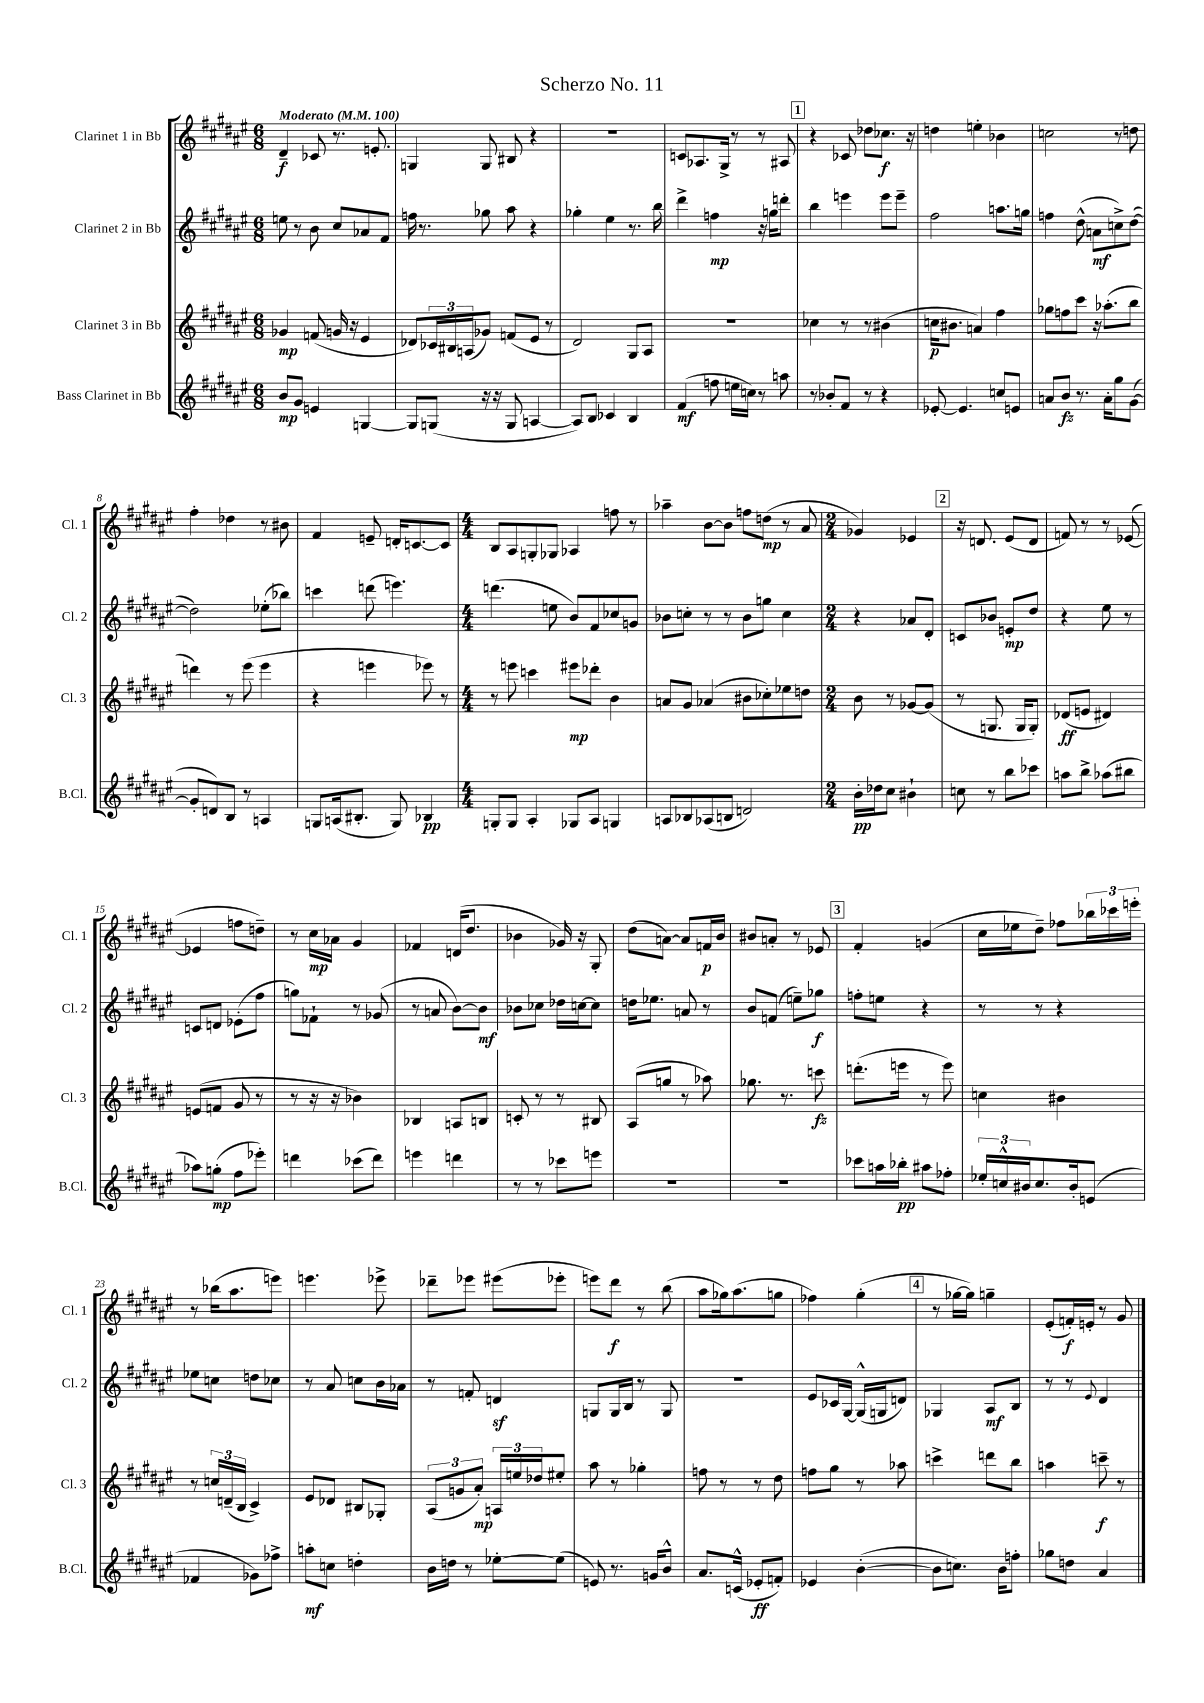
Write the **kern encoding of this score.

**kern	**dynam	**kern	**dynam	**kern	**dynam	**kern	**dynam
*part4	*part4	*part3	*part3	*part2	*part2	*part1	*part1
*staff4	*staff4	*staff3	*staff3	*staff2	*staff2	*staff1	*staff1
*I"Bass Clarinet in Bb	*	*I"Clarinet 3 in Bb	*	*I"Clarinet 2 in Bb	*	*I"Clarinet 1 in Bb	*
*I'B.Cl.	*	*I'Cl. 3	*	*I'Cl. 2	*	*I'Cl. 1	*
*clefG2	*	*clefG2	*	*clefG2	*	*clefG2	*
*k[f#c#g#d#a#e#]	*	*k[f#c#g#d#a#e#]	*	*k[f#c#g#d#a#e#]	*	*k[f#c#g#d#a#e#]	*
*M6/8	*	*M6/8	*	*M6/8	*	*M6/8	*
*MM100	*	*MM100	*	*MM100	*	*MM100	*
=1	=1	=1	=1	=1	=1	=1	=1
!	!	!	!	!	!	!LO:TX:a:B:t=Moderato	!
8b/L	mp	4g-X/	mp	8een\	.	4d#~/	f
8g#/J	.	.	.	8r	.	.	.
4en/	.	(8fn/	.	8b\	.	8c-X/	.
.	.	16gn/	.	8cc#/L	.	8.r	.
.	.	16r	.	.	.	.	.
[4Gn/	.	4e#/	.	8a-X/	.	.	.
.	.	.	.	.	.	8.en'/	.
.	.	.	.	8f#/J	.	.	.
=2	=2	=2	=2	=2	=2	=2	=2
8G/L]	.	8d-X/L)	.	16ffn\	.	4Gn/	.
.	.	.	.	8.r	.	.	.
(8Gn/J	.	24c-X/L	.	.	.	.	.
.	.	24B#X/	.	.	.	.	.
.	.	(24An/J	.	.	.	.	.
16r	.	8g-X/J)	.	8gg-X\	.	8G/	.
16r	.	.	.	.	.	.	.
8G/	.	(8fn/L	.	8aa#\	.	8B#X/	.
[4An/	.	8e#/J	.	4r	.	4r	.
.	.	8r	.	.	.	.	.
=3	=3	=3	=3	=3	=3	=3	=3
8A/L])	.	2d#/)	.	4gg-X'\	.	2.r	.
8B/J	.	.	.	.	.	.	.
4c-X/	.	.	.	4ee#\	.	.	.
4B/	.	8G#/L	.	8.r	.	.	.
.	.	8A#/J	.	.	.	.	.
.	.	.	.	16bb\	.	.	.
=4	=4	=4	=4	=4	=4	=4	=4
(4f#/	mf	2.r	.	4ddd#^\	.	8cn/L	.
.	.	.	.	.	.	8.A-X/	.
8ffn\	.	.	.	4ffn\	mp	.	.
.	.	.	.	.	.	16G#^/Jk	.
16een\LL	.	.	.	.	.	8r	.
16ccn\JJ)	.	.	.	.	.	.	.
8r	.	.	.	16r	.	8r	.
.	.	.	.	16ggn\KL	.	.	.
8aan\	.	.	.	8dddn'\J	.	8A#X/	.
!!LO:REH:place=s1:t=1
=5	=5	=5	=5	=5	=5	=5	=5
8r	.	4cc-X\	.	4bb\	.	4r	.
8b-X'/L	.	.	.	.	.	.	.
8f#/J	.	8r	.	4eeen\	.	8c-X/	.
8r	.	8r	.	.	.	8dd-X\L	.
4r	.	(4b#X\	.	8eee\L	.	8.cc-X\J	f
.	.	.	.	8eee~\J	.	.	.
.	.	.	.	.	.	16r	.
=6	=6	=6	=6	=6	=6	=6	=6
[8e-X'/	.	16ccn\KL	p	2ff#\	.	4ddn\	.
.	.	8.b#X\J	.	.	.	.	.
4.e-/]	.	.	.	.	.	.	.
.	.	4an/)	.	.	.	4een'\	.
8ccn/L	.	4ff#\	.	8.aan\L	.	4b-X\	.
8en/J	.	.	.	.	.	.	.
.	.	.	.	16ggn\Jk	.	.	.
=7	=7	=7	=7	=7	=7	=7	=7
8an/L	.	8gg-X\L	.	4ffn\	.	2ccn\	.
8b/J	fz	8ffn\	.	.	.	.	.
8.r	.	8ccc#\J	.	(8dd#^^\	.	.	.
.	.	16r	.	8an\L	mf	.	.
16a'\KL	.	(8.aa-X'\L	.	.	.	.	.
8gg#\	.	.	.	8ccn^\)	.	8r	.
([8g#\J	.	8bb\J	.	([8dd#\J	.	8ddn\	.
!!LO:LB:g=z
=8	=8	=8	=8	=8	=8	=8	=8
8g#'/L]	.	4dddn\)	.	2dd#\])	.	4ff#'\	.
8dn/)	.	.	.	.	.	.	.
8B/J	.	8r	.	.	.	4dd-X\	.
8r	.	(8eee#\	.	.	.	.	.
4An/	.	4eee#\	.	(8ee-X'\L	.	8r	.
.	.	.	.	8bb-X\J)	.	8b#X\	.
=9	=9	=9	=9	=9	=9	=9	=9
8Gn/L	.	4r	.	4cccn\	.	4f#/	.
(16An/k	.	.	.	.	.	.	.
8.B#X'/J	.	.	.	.	.	.	.
.	.	4eeen\	.	(8dddn\	.	8en~/	.
8G/)	.	.	.	4.eeen\)	.	16dn'/KL	.
.	.	.	.	.	.	[8.cn/	.
4B-X/	pp	8eee-X\)	.	.	.	.	.
.	.	8r	.	.	.	8c/J]	.
=10	=10	=10	=10	=10	=10	=10	=10
*M4/4	*	*M4/4	*	*M4/4	*	*M4/4	*
8Gn'/L	.	8r	.	(4.dddn\	.	8B/L	.
8G/J	.	8eeen\	.	.	.	8A#/	.
4A#'/	.	4cccn\	.	.	.	8Gn'/	.
.	.	.	.	8een\	.	8G-X/J	.
8G-X/L	.	8eee#X\L	mp	8b/L)	.	4A-X/	.
8A#/J	.	8ddd-X'\J	.	8f#/	.	.	.
4Gn/	.	4b\	.	8cc-X/	.	8ffn\	.
.	.	.	.	8gn/J	.	8r	.
=11	=11	=11	=11	=11	=11	=11	=11
8An/L	.	8an/L	.	8b-X\L	.	4aa-X~\	.
8B-X/	.	8g#/J	.	8ccn'\J	.	.	.
(8A-X/	.	(4a-X/	.	8r	.	[8b\L	.
8Bn/J	.	.	.	8r	.	8b\J]	.
2dn/)	.	8b#X\L	.	8b-\L	.	8ffn\L	.
.	.	8cc-X'\)	.	8ggn\J	.	(8ddn\J	mp
.	.	8ee-X\	.	4cc\	.	8r	.
.	.	8ddn\J	.	.	.	8a#/	.
=12	=12	=12	=12	=12	=12	=12	=12
*M2/4	*	*M2/4	*	*M2/4	*	*M2/4	*
16b'\LL	pp	8b\	.	4r	.	4g-X/)	.
16dd-X\J	.	.	.	.	.	.	.
8cc#\J	.	8r	.	.	.	.	.
4b#X`\	.	[8g-X/L	.	8a-X/L	.	4e-X/	.
.	.	(8g-/J]	.	8d#'/J	.	.	.
!!LO:REH:place=s1:t=2
=13	=13	=13	=13	=13	=13	=13	=13
8ccn\	.	8r	.	8cn/L	.	16r	.
.	.	.	.	.	.	8.dn/	.
8r	.	8.Gn/	.	8b-X/J	.	.	.
8bb\L	.	.	.	8en'/L	mp	(8e#/L	.
.	.	16G/KL	.	.	.	.	.
8ccc-X\J	.	8G'/J)	.	8dd#/J	.	8d/J	.
=14	=14	=14	=14	=14	=14	=14	=14
8aan\L	.	(8d-X/L	ff	4r	.	8fn/)	.
8bb^\J	.	8en/J	.	.	.	8r	.
(8aa-X\L	.	4d#X/)	.	8ee#\	.	8r	.
8bb#X\J	.	.	.	8r	.	([8e-X/	.
!!LO:LB:g=z
=15	=15	=15	=15	=15	=15	=15	=15
8aa-X\L)	.	(8en/L	.	8cn/L	.	4e-X/]	.
(8ggn'\J	mp	8fn/J	.	8dn/J	.	.	.
8ff#\L	.	8g#/	.	(8e-X'\L	.	8ffn\L	.
8eee-X'\J)	.	8r	.	8ff#\J	.	8ddn~\J)	.
=16	=16	=16	=16	=16	=16	=16	=16
4dddn\	.	8r	.	8ggn\L)	.	8r	.
.	.	16r	.	8f-X`\J	.	16cc#\LL	mp
.	.	16r	.	.	.	16a-X\JJ	.
(8ccc-X\L	.	4b-X\)	.	8r	.	4g#/	.
8ddd\J)	.	.	.	(8g-X/	.	.	.
=17	=17	=17	=17	=17	=17	=17	=17
4eeen\	.	4B-X/	.	8r	.	4f-X/	.
.	.	.	.	8an/	.	.	.
4dddn\	.	8An/L	.	[8b\L)	.	(16dn/KL	.
.	.	.	.	.	.	8.dd#/J	.
.	.	8Bn/J	.	8b\J]	mf	.	.
=18	=18	=18	=18	=18	=18	=18	=18
8r	.	8cn'/	.	8b-X\L	.	4b-X\	.
8r	.	8r	.	8cc-X\J	.	.	.
8ccc-X\L	.	8r	.	16dd-X\LL	.	16g-X/)	.
.	.	.	.	[16ccn\J	.	16r	.
8eeen\J	.	8B#X/	.	8cc\J]	.	8G#'/	.
=19	=19	=19	=19	=19	=19	=19	=19
2r	.	(8A#/L	.	16ddn\KL	.	(8dd#\L	.
.	.	.	.	8.ee-X\J	.	.	.
.	.	8ggn/J	.	.	.	[8an\J)	.
.	.	8r	.	8an/	.	8a/L]	.
.	.	8aa-X\)	.	8r	.	16fn/L	p
.	.	.	.	.	.	16b/JJ	.
=20	=20	=20	=20	=20	=20	=20	=20
2r	.	8.gg-X\	.	8b/L	.	8b#X/L	.
.	.	.	.	(8fn/J	.	8an'/J	.
.	.	8.r	.	.	.	.	.
.	.	.	.	8een~\L)	.	8r	.
.	.	8cccn\	fz	8gg-X\J	f	8e-X/	.
!!LO:REH:place=s1:t=3
=21	=21	=21	=21	=21	=21	=21	=21
8ccc-X\L	.	(8.dddn'\L	.	8ffn'\L	.	4f#'/	.
16aan\L	.	.	.	8een\J	.	.	.
16bb-X'\JJ	pp	16eeen\Jk	.	.	.	.	.
8aa#X\L	.	8r	.	4r	.	(4gn/	.
8ff-X'\J	.	8eee\)	.	.	.	.	.
=22	=22	=22	=22	=22	=22	=22	=22
24ee-X'/LL	.	4ccn\	.	8r	.	16cc#\LL	.
24ccn^^/	.	.	.	.	.	.	.
.	.	.	.	.	.	16ee-X\J	.
24b#X/J	.	.	.	.	.	.	.
8.cc/	.	.	.	8r	.	8dd#~\J)	.
.	.	4b#X\	.	4r	.	8ff-X\L	.
16b#'/k	.	.	.	.	.	.	.
(8en/J	.	.	.	.	.	24bb-X\L	.
.	.	.	.	.	.	24ccc-X\	.
.	.	.	.	.	.	24eeen'\JJ	.
!!LO:LB:g=z
=23	=23	=23	=23	=23	=23	=23	=23
4f-X/	.	8r	.	8ee-X\L	.	8r	.
.	.	24ccn/LL	.	8ccn\J	.	(16bb-X\KL	.
.	.	(24dn~/	.	.	.	.	.
.	.	.	.	.	.	8.aa#\	.
.	.	24B/JJ	.	.	.	.	.
8g-X\L)	.	4c#^/)	.	8ddn\L	.	.	.
8ff-X^\J	.	.	.	8cc-X\J	.	8eeen\J)	.
=24	=24	=24	=24	=24	=24	=24	=24
8aan'\L	mf	8e#/L	.	8r	.	4.eeen\	.
8ccn\J	.	8d-X/J	.	8a#/	.	.	.
4ddn'\	.	8B#X/L	.	8ccn\L	.	.	.
.	.	8G-X'/J	.	16b\L	.	8eee-X^\	.
.	.	.	.	16a-X\JJ	.	.	.
=25	=25	=25	=25	=25	=25	=25	=25
16b\LL	.	(12A#/L	.	8r	.	8ddd-X~\L	.
16ddn\JJ	.	.	.	.	.	.	.
.	.	12gn/	.	.	.	.	.
8r	.	.	.	8fn'/	.	8eee-X\J	.
.	.	12a#'/J)	mp	.	.	.	.
[8ee-X'\L	.	24An/LL	.	4dnz/	.	(8eee#X\L	.
.	.	24een/	.	.	.	.	.
.	.	24dd-X/J	.	.	.	.	.
(8ee-\J]	.	8ee#X'/J	.	.	.	8eee-X'\J	.
=26	=26	=26	=26	=26	=26	=26	=26
8en/)	.	8aa#\	.	8Gn/L	.	8eeen\L)	.
8.r	.	8r	.	16G/L	.	8ddd#\J	f
.	.	.	.	16B/JJ	.	.	.
.	.	4gg-X'\	.	8r	.	8r	.
16gn/KL	.	.	.	.	.	.	.
8b^^/J	.	.	.	8G/	.	(8bb\	.
=27	=27	=27	=27	=27	=27	=27	=27
8.a#/L	.	8ffn\	.	2r	.	8aa#\L	.
.	.	8r	.	.	.	16gg-X\k)	.
(16cn^^/Jk	.	.	.	.	.	(8.aa#\	.
8e-X'/L	ff	8r	.	.	.	.	.
8fn'/J)	.	8dd#\	.	.	.	8ggn\J	.
=28	=28	=28	=28	=28	=28	=28	=28
4e-X/	.	8ffn\L	.	8e#/L	.	4ff-X\)	.
.	.	8gg#\J	.	16c-X/L	.	.	.
.	.	.	.	[16G#/JJ	.	.	.
([4b'\	.	8r	.	(16G#^^/LL]	.	(4gg#'\	.
.	.	.	.	16Gn/J	.	.	.
.	.	8aa-X\	.	8dn/J)	.	.	.
!!LO:REH:place=s1:t=4
=29	=29	=29	=29	=29	=29	=29	=29
8b\L]	.	4cccn^\	.	4G-X/	.	8r	.
8.ccn\J)	.	.	.	.	.	[16gg-X\LL	.
.	.	.	.	.	.	16gg-\JJ])	.
.	.	8dddn\L	.	8A#/L	mf	4ggn~\	.
16b\KL	.	.	.	.	.	.	.
8ffn'\J	.	8bb\J	.	8B/J	.	.	.
=30	=30	=30	=30	=30	=30	=30	=30
8gg-X\L	.	4aan\	.	8r	.	(8e#'/L	.
8ddn\J	.	.	.	8r	.	16fn'/L)	f
.	.	.	.	.	.	16en'/JJ	.
.	.	.	.	8qqe#/	.	.	.
4a#/	.	8cccn~\	f	4d#/	.	8r	.
.	.	8r	.	.	.	8g#/	.
==	==	==	==	==	==	==	==
*-	*-	*-	*-	*-	*-	*-	*-
